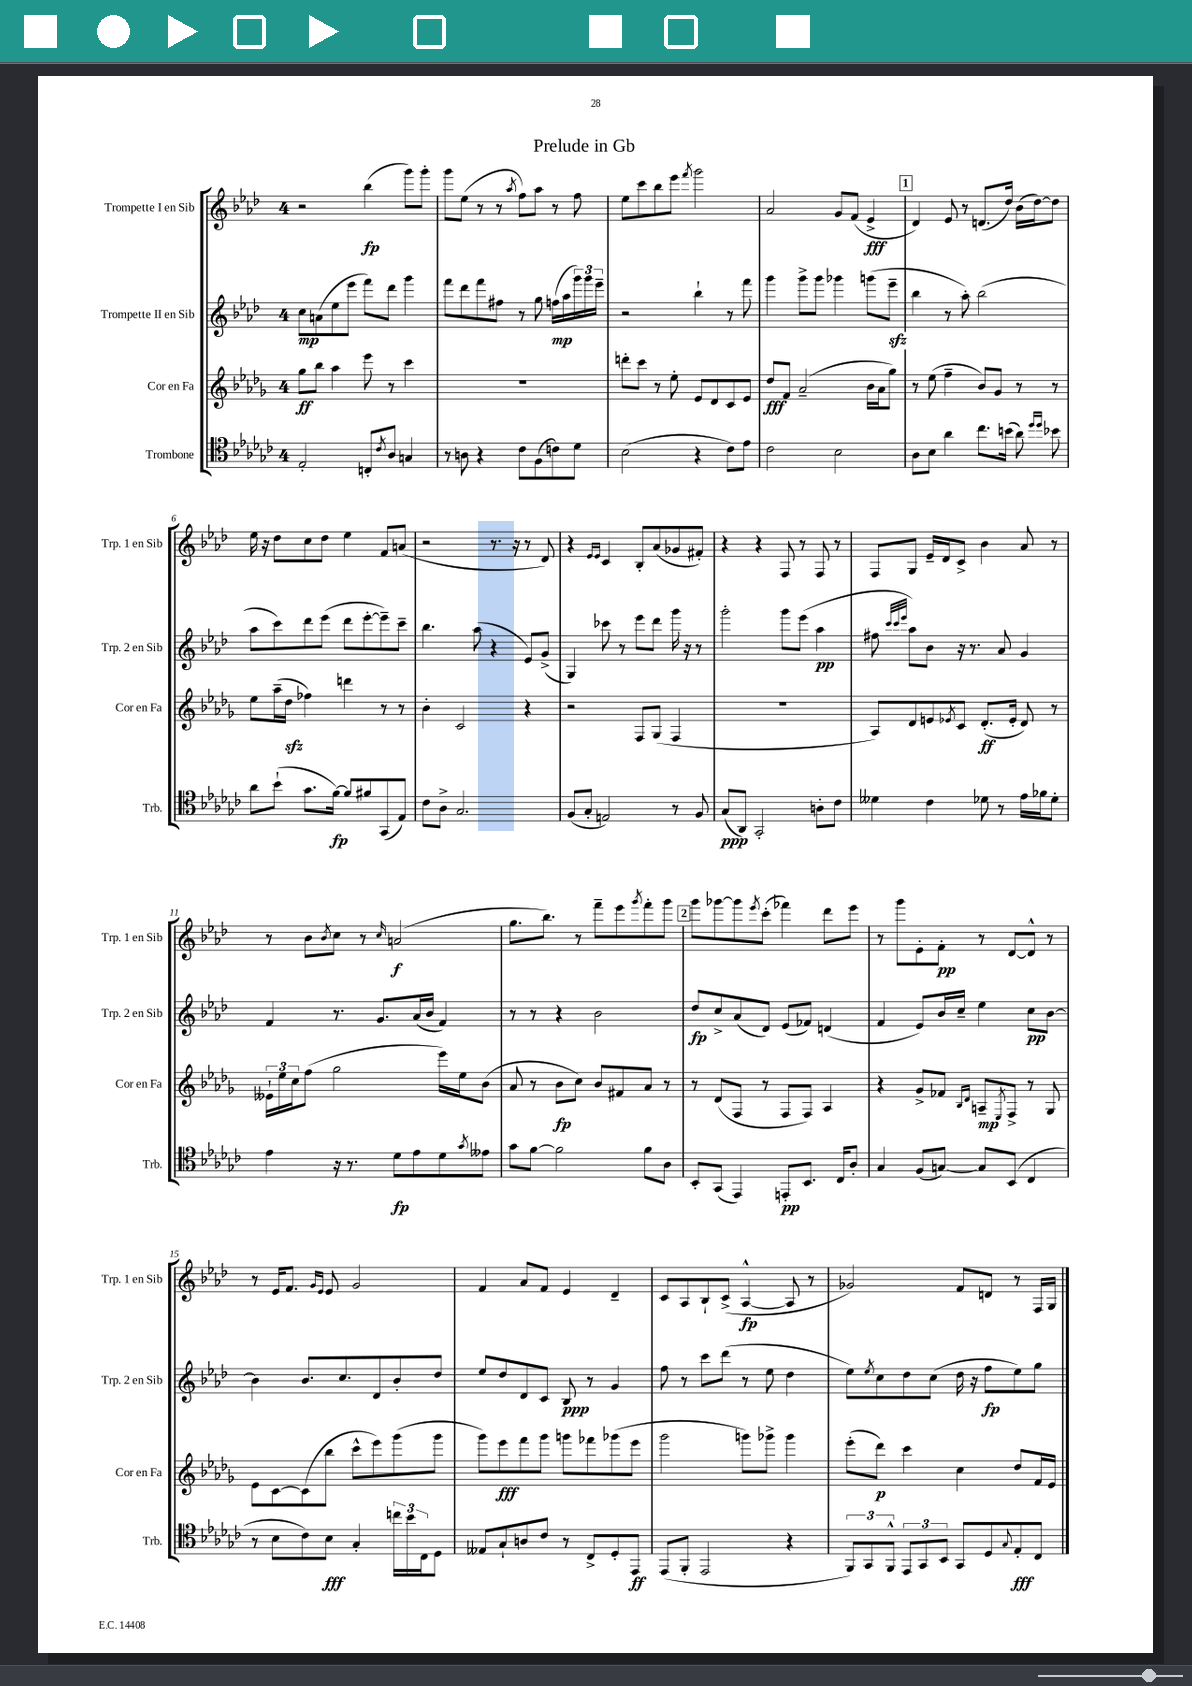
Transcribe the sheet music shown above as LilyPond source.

\header { title = "Prelude in Gb" }
<<
\new StaffGroup <<
\new Staff = "s0" \with { instrumentName = "Trompette I en Sib" shortInstrumentName = "Trp. 1 en Sib" } {
    \clef treble \key aes \major \once \override Staff.TimeSignature.style = #'single-digit \time 4/4
    r2 bes''4\fp( g'''8) g'''8-. |
    g'''8 ees''8( r8 r8 \acciaccatura { aes''8 } f''8) aes''8 r8 f''8 |
    ees''8 c'''8 bes''8 ees'''8 \acciaccatura { f'''8 } g'''2 |
    aes'2 g'8 f'8( ees'4->\fff |
    \mark \markup { \box "1" } des'4) ees'8 r8 d'8.( des''16) bes'16( des''16~) des''8 |
    ees''16 r16 des''8 c''8 des''8 ees''4 f'8 a'8( |
    r2 r8. r16 r8 des'8) |
    r4 \grace { ees'16 ees'16 } c'4 bes8-. aes'8( ges'8 fis'8-.) |
    r4 r4 f8 r8 f8 r8 |
    f8 g8 ees'16-- des'16 c'8-> bes'4 aes'8 r8 |
    r8 bes'8 \acciaccatura { bes'8 } c''8 r8 \grace { c''16 } a'2\f( |
    g''8. bes''8.) r8 f'''8-- ees'''8 \acciaccatura { g'''8 } f'''8-. g'''8 |
    \mark \markup { \box "2" } g'''8 ges'''8~ ges'''8 \acciaccatura { ees'''8 } c'''8-.( fes'''4) des'''8 ees'''8 |
    r8 g'''8 ees'8-. f'8-.\pp r8 des'8~ des'8-^ r8 |
    r8 ees'16 f'8. \grace { g'16 ees'16 } ees'8 g'2 |
    f'4 aes'8 f'8 ees'4 des'4-- |
    c'8 aes8 bes8-! c'8->( aes4~-^\fp aes8 r8 |
    ges'2) f'8 d'8 r8 f16 g16 \bar "|." |
}
\new Staff = "s1" \with { instrumentName = "Trompette II en Sib" shortInstrumentName = "Trp. 2 en Sib" } {
    \clef treble \key aes \major \once \override Staff.TimeSignature.style = #'single-digit \time 4/4
    c''8\mp a'8( ees''8 ees'''8 f'''8) des'''8 g'''4 |
    f'''8 des'''8 f'''8 fis''8 r8 g''8 f''16\mp( aes''16 \tuplet 3/2 { g'''16) g'''16 ees'''16-- } |
    r2 bes''4-! r8 f'''8 |
    g'''4 g'''8-> g'''8 ges'''4 g'''8( ees'''8--\sfz |
    \mark \markup { \box "1" } bes''4 r8 aes''8-.) bes''2( |
    aes''8 c'''8) des'''8 ees'''8( des'''8 ees'''8~-. ees'''8--) c'''8-- |
    bes''4. aes''8( r4 ees'8) g'8->( |
    g4) ces'''8 r8 ees'''8 des'''8 g'''16 r16 r8 |
    g'''2-. g'''8 ees'''8( aes''4\pp |
    fis''8 \grace { c'''32 c'''32 ees'''32 } aes''8) bes'8 r16 r8. aes'8 g'4 |
    f'4 r8. g'8. aes'16( bes'16 f'4) |
    r8 r8 r4 bes'2 |
    \mark \markup { \box "2" } des''8\fp c''8-> aes'8( des'8) ees'8( fes'8) d'4( |
    f'4 ees'8) bes'16 c''16-- ees''4 c''8\pp bes'8~ |
    bes'4 bes'8. c''8. des'8 bes'8-. des''8 |
    ees''8 des''8 des'8 c'8 bes8\ppp r8 g'4 |
    f''8 r8 c'''8 des'''8( r8 ees''8 des''4 |
    ees''8) \acciaccatura { ees''8 } c''8 des''8 c''8( des''16 r16 f''8\fp ees''8) g''8 \bar "|." |
}
\new Staff = "s2" \with { instrumentName = "Cor en Fa" shortInstrumentName = "Cor en Fa" } {
    \clef treble \key des \major \once \override Staff.TimeSignature.style = #'single-digit \time 4/4
    ges''8\ff bes''8 aes''4 ees'''8 r8 c'''4 |
    R1 |
    d'''8-. c'''8 r8 ees''8-. ees'8 des'8 c'8 ees'8 |
    des''8\fff f'8 aes'2--( bes'16 aes'16 ges''8) |
    \mark \markup { \box "1" } r8 ees''8( f''4-- bes'8) ges'8 r8 r8 |
    ees''8 aes''16--( des''16\sfz fes''4) d'''4 r8 r8 |
    bes'4-. c'2 r4 |
    r2 f8 ges8( f4 |
    R1 |
    aes8) des'8 e'8 \acciaccatura { ees'8 } c'8 des'8.-.\ff( ees'16-. des'8) r8 |
    \tuplet 3/2 { eeses'16-! ees''16 c''16 } f''8( ges''2 ees'''16) ees''16 bes'8( |
    aes'8 r8 bes'8\fp c''8) bes'8 fis'8 aes'8 r8 |
    \mark \markup { \box "2" } r8 des'8( f8 r8 f8 f8) aes4 |
    r4 ges'8-> fes'8 \grace { bes16 des'16 } a8--\mp \acciaccatura { ees8 } f8-> r8 ges8 |
    ees'8 c'8~ c'8( bes''8 c'''8-^ ees'''8) ges'''8( ges'''8 |
    ges'''8) ees'''8\fff f'''8 ges'''8 g'''8 fes'''8 ges'''8( ees'''8 |
    ges'''2 g'''8) ges'''8-> ges'''4 |
    ees'''8-.( des'''8\p) c'''4 c''4 des''8 f'16 ees'16 \bar "|." |
}
\new Staff = "s3" \with { instrumentName = "Trombone" shortInstrumentName = "Trb." } {
    \clef tenor \key ges \major \once \override Staff.TimeSignature.style = #'single-digit \time 4/4
    ees2-. c8-. \acciaccatura { ces'8 } aes8 g4 |
    r8 a8 r4 ces'8 f8( c'8) des'8 |
    bes2( r4 ces'8) ees'8 |
    ces'2 bes2 |
    \mark \markup { \box "1" } aes8 bes8 aes'4 ces''8. b'16( aes'8) \grace { des''16 des''16 } bes'8 |
    aes'8 bes'8-!( ges'8. f'16~\fp) f'8 fis'8 ges,8( ees8) |
    ces'8 aes8-> ges2. |
    f8( ges8-. e2) r8 f8 |
    ges8\ppp( aes,8) ges,2-. a8-. ces'8 |
    deses'4 ces'4 des'8 r8 ees'16 fes'16 des'8-. |
    ees'4 r16 r8. des'8\fp ees'8 des'8 \acciaccatura { ges'8 } eeses'8 |
    ges'8 f'8~ f'2 f'8 aes8 |
    \mark \markup { \box "2" } bes,8-. ges,8( ees,4) e,8-.\pp bes,8. ces16 aes8-. |
    ges4 f8( g8~) g8 bes,8( ces4 |
    r8 bes8 ces'8) bes8\fff ges4-. \tuplet 3/2 { c''16 bes'16 ces16 } des8 |
    eeses8 ges8-! a8 ces'8 r8 ces8-> des8-. ees,8\ff |
    ees,8( f,8-. ees,2 r4 |
    \tuplet 3/2 { f,8) ges,8 f,8-^ } \tuplet 3/2 { ees,8 ges,8 bes,8 } ges,8 des8 \appoggiatura { ges8 } ees8-.\fff ces8 \bar "|." |
}
>>
>>
